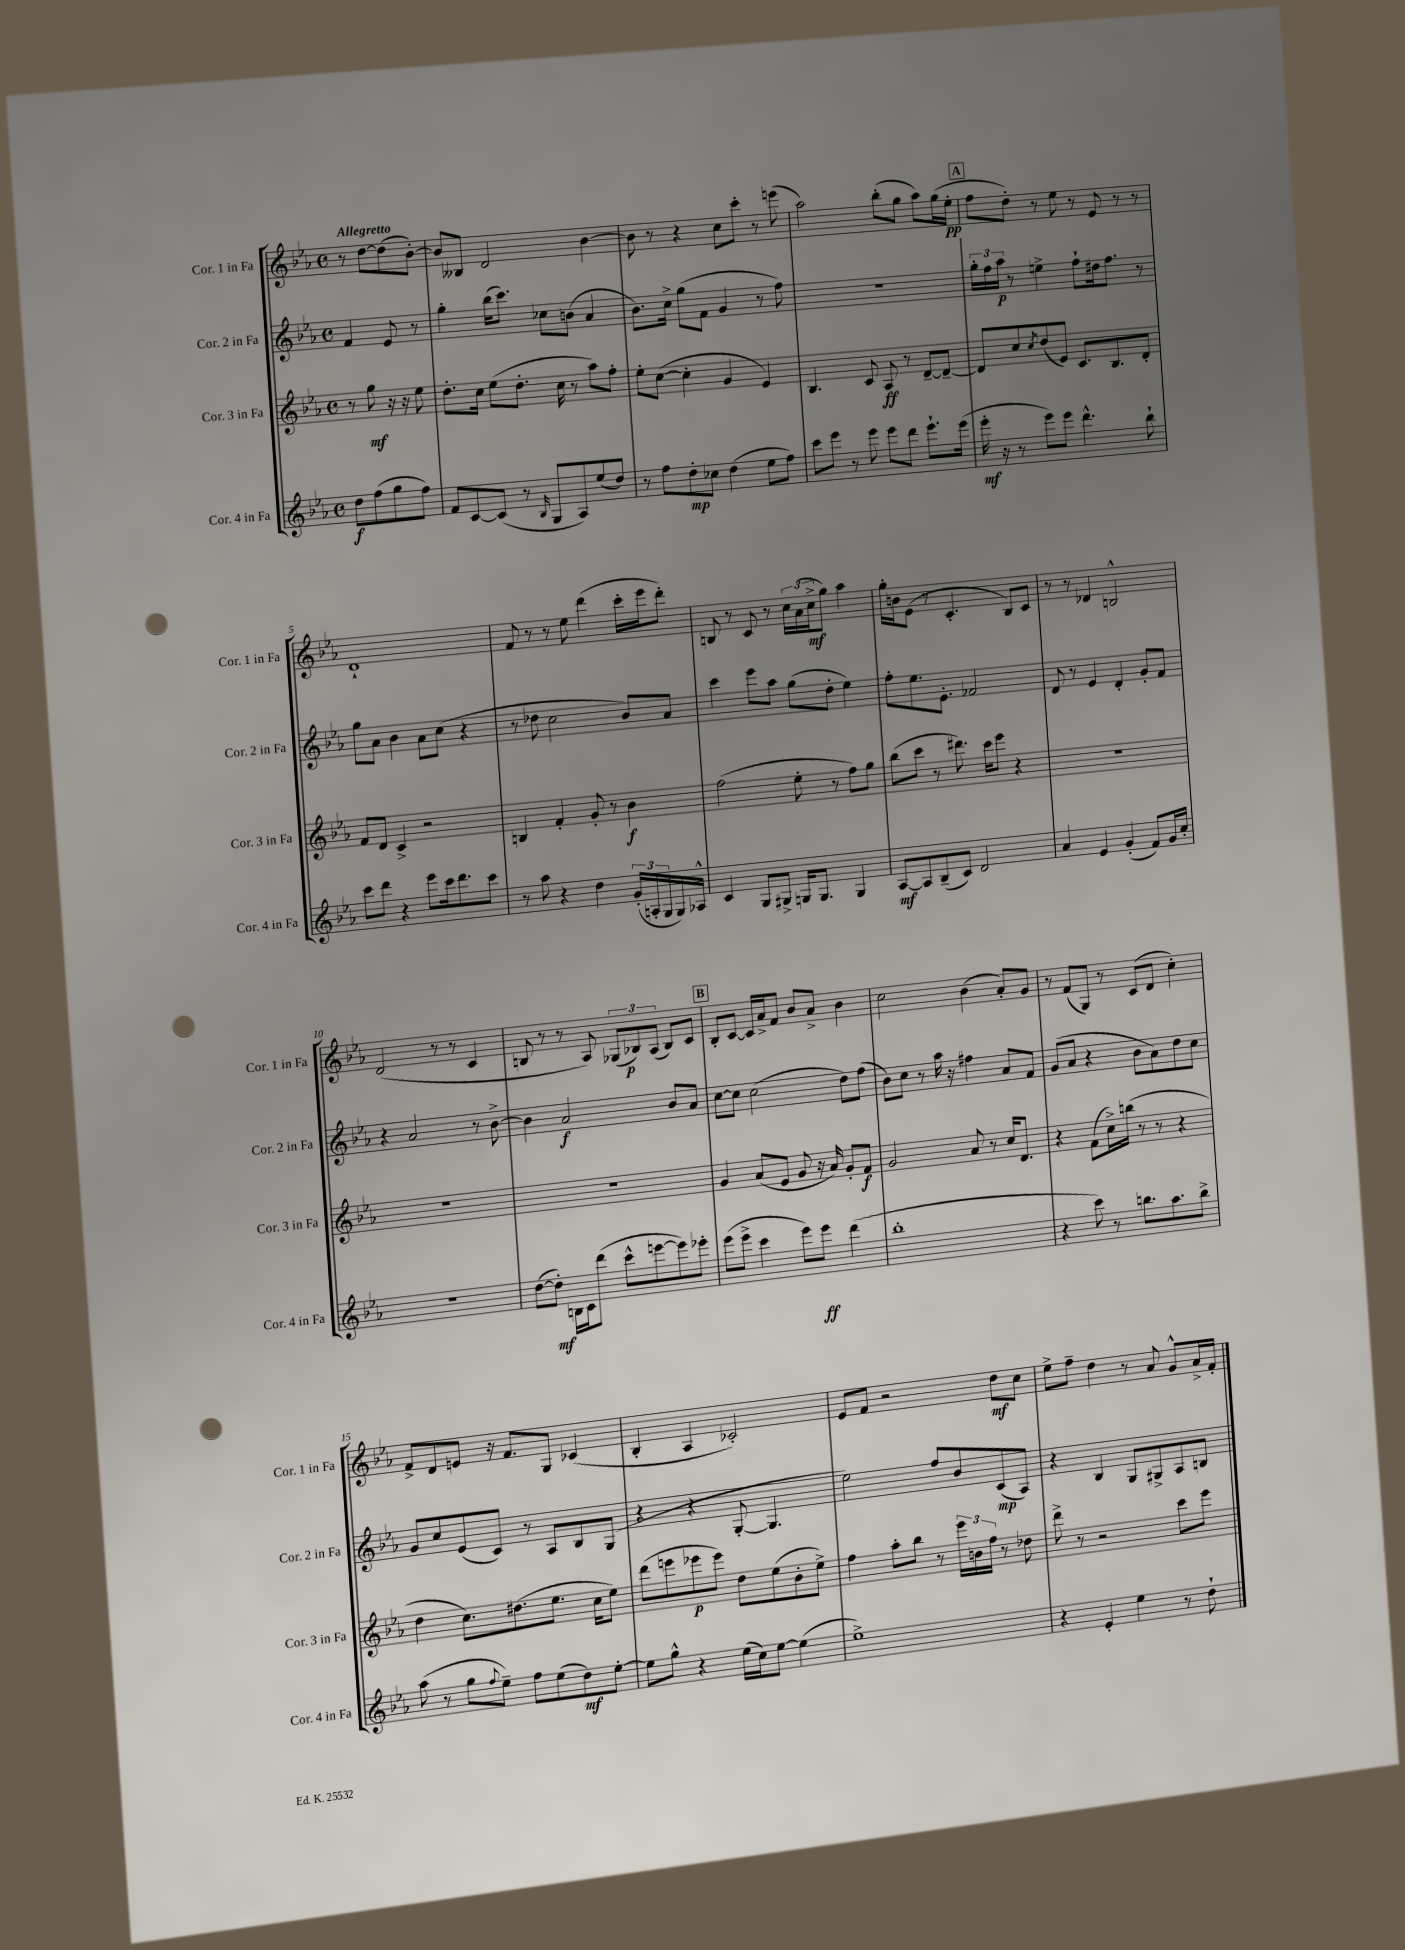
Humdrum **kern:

**kern	**kern	**kern	**kern
*staff4	*staff3	*staff2	*staff1
*clefG2	*clefG2	*clefG2	*clefG2
*k[b-e-a-]	*k[b-e-a-]	*k[b-e-a-]	*k[b-e-a-]
*M4/4	*M4/4	*M4/4	*M4/4
*met(c)	*met(c)	*met(c)	*met(c)
8dd	8r	4f	8r
(8ff	8gg	.	[8dd
8gg	16r	8e-	(8dd]
.	16r	.	.
8ff)	8ee-	8r	[8b-')
=	=	=	=
8f	8.dd'	4gg'	8b-]
[8c	.	.	8B--
.	16cc	.	.
(8c]	(8ee-	(16bb-	2d
.	.	8.ccc)	.
8r	8.dd'	.	.
16qqB-	.	.	.
8G	.	8cc-	.
.	16cc	.	.
8A-)	8r	(8b	.
(8ee-	8aa-)	4a-	[4b-
8dd)	8ff'	.	.
=	=	=	=
8r	8ee-'	8.b-)	8b-]
8ff	([8cc	.	8r
.	.	16cc^	.
8dd'	4cc']	(8gg	4r
8cc-	.	8f	.
(4dd	4g	4g	8cc
.	.	.	8ccc'
8ee-	4e-)	8r	8r
8ff)	.	8ff)	(8eee
=	=	=	=
8ccc	4.B-	1r	2aa-)
8eee-	.	.	.
8r	.	.	.
8eee-	8c	.	.
8eee-	8A-	.	(8bb-'
8ddd	8r	.	8gg
8.eee-`	[8d~	.	8aa-)
.	8d~_	.	(16gg
(16eee-	.	.	16ee-'
=	=	=	=
16eee-'	8d]	24gg'	8ff
.	.	24ff	.
16r	.	.	.
.	.	24aa-	.
8r	8cc	8r	8dd')
.	8qcc	.	.
8eee-)	(8dd	4ee^	8r
8eee-	8e-)	.	8ee-
4.ddd^^	8.c	8ff`	8r
.	.	16dd#	8e-
.	8.B-	8.ff	.
.	.	.	8r
8bb-`	8d'	8r	8r
=	=	=	=
8ccc	8f	8gg	1d`
8ddd	8d	8a-	.
4r	4c^	4b-	.
8eee-	2r	8a-	.
16ccc	.	(8cc	.
8.ddd	.	.	.
.	.	4r	.
8ccc	.	.	.
=	=	=	=
8r	4B	8r	8f
8aa-	.	8dd-	8r
4r	4f'	2cc	8r
.	.	.	8ee-
4dd	8g'	.	(4ddd
.	8r	.	.
(24g'	4b-	8b-)	16ccc'
24A'	.	.	.
.	.	.	16eee-
24G	.	.	.
16G)	.	8a-	8ddd')
16A-^^	.	.	.
=	=	=	=
4c	(2ff	4ccc	8B
.	.	.	8r
8G	.	8eee-	8c
8G#^	.	8aa-	8r
16G	8ee-'	(8gg	24cc
.	.	.	(24a-
8.G	.	.	.
.	.	.	24cc^
.	8r	8dd'	8gg)
4G	8ff)	4ee-)	4aa-
.	8gg	.	.
=	=	=	=
[8A-	(8bb-	8ff'	16gg'
.	.	.	16b
8A-]	8ccc	8.ee-	(8e-
(8B-~	8r	.	8r
.	.	8.e-'	.
8c)	8.ddd#)	.	4.c'
2d	.	2f-	.
.	16ccc	.	.
.	8eee-	.	.
.	4r	.	8B-)
.	.	.	8c
=	=	=	=
4a-	1r	8d	8r
.	.	8r	8r
4e-	.	4e-	4d-
(4g'	.	4d'	2B^^
8f)	.	8g'	.
16g	.	8f	.
16cc'	.	.	.
=	=	=	=
1r	1r	4r	(2d
.	.	2a-	.
.	.	.	8r
.	.	.	8r
.	.	8r	4c
.	.	[8b-^	.
=	=	=	=
([8dd	1r	4b-]	8B
8dd'])	.	.	8r
16B	.	2a-	8r
16c	.	.	.
(8ddd	.	.	8A-)
8ccc^^	.	.	(12G-
.	.	.	12B-)
[8eee	.	.	.
.	.	.	(12A-
8eee])	.	8b-	8B-)
8eee-'	.	8a-	8c
=	=	=	=
(8eee-	4g	[8cc	8B-'
8eee-^	.	8cc]	[8c
4ccc	(8a-	(2cc	16c]
.	.	.	16a-^
.	8e-	.	8f
8eee-)	8g	.	8b-
8eee-	16r	.	8a-^
.	16a-)	.	.
(4ddd	8g'	8dd)	4b-
.	8f	(8ff	.
=	=	=	=
1bb-'	2g	8b-)	2cc
.	.	8cc	.
.	.	8r	.
.	.	16aa-	.
.	.	16r	.
.	8a-	4ff#	(4b-
.	8r	.	.
.	16cc	8a-	8a-')
.	8.d	.	.
.	.	8f	8g
=	=	=	=
4r	4r	(8g	8r
.	.	8a-	(8f
8ccc)	(8f	4r	8G)
8r	16cc^)	.	8r
.	(16bb	.	.
8.bb	8r	8b-	(8c
.	8r	8a-)	8d
8.aa-	.	.	.
.	4r	8dd	4cc')
8bb^	.	8cc	.
=	=	=	=
(8aa-	4dd	8g	8f^
8r	.	8cc	8d
8gg	8.cc)	(8e-	8e
8qqff	.	.	.
8ee-~)	.	8c)	16r
.	(8.dd#	.	8.f
8ff	.	8r	.
(8ee-	8.ee-	8A-	8G
8dd)	.	8B-	(4c-
.	16cc	.	.
[8ee-'	8ee-)	(8G	.
=	=	=	=
8ee-]	(8ddd	4r	4B-'
8gg^^	8eee	.	.
4r	8eee-	4r	4A-
.	8eee-)	.	.
(16ee-	8dd	[8G'	2c-')
16cc)	.	.	.
[8ee-	(8ee-	4.G]	.
(4ee-]	8b-'	.	.
.	8ee-^)	.	.
=	=	=	=
1ee-^)	4ff	2ee-)	8e-
.	.	.	8f
.	8aa-'	.	2r
.	8bb-	.	.
.	8r	8ff	.
.	24eee-	8b-	.
.	24b	.	.
.	24ff	.	.
.	8r	(8c	8dd
.	8dd-	8A-)	8cc
=	=	=	=
4r	8ddd^	4r	8ee-^
.	8r	.	8ff~
4e-'	2r	4B-	4dd
4ee-	.	8G	8r
.	.	8G#^	8a-
8r	8ccc	8A-	8g^^
8dd`	8eee-	8B	16a-^
.	.	.	16f'
==	==	==	==
*-	*-	*-	*-
